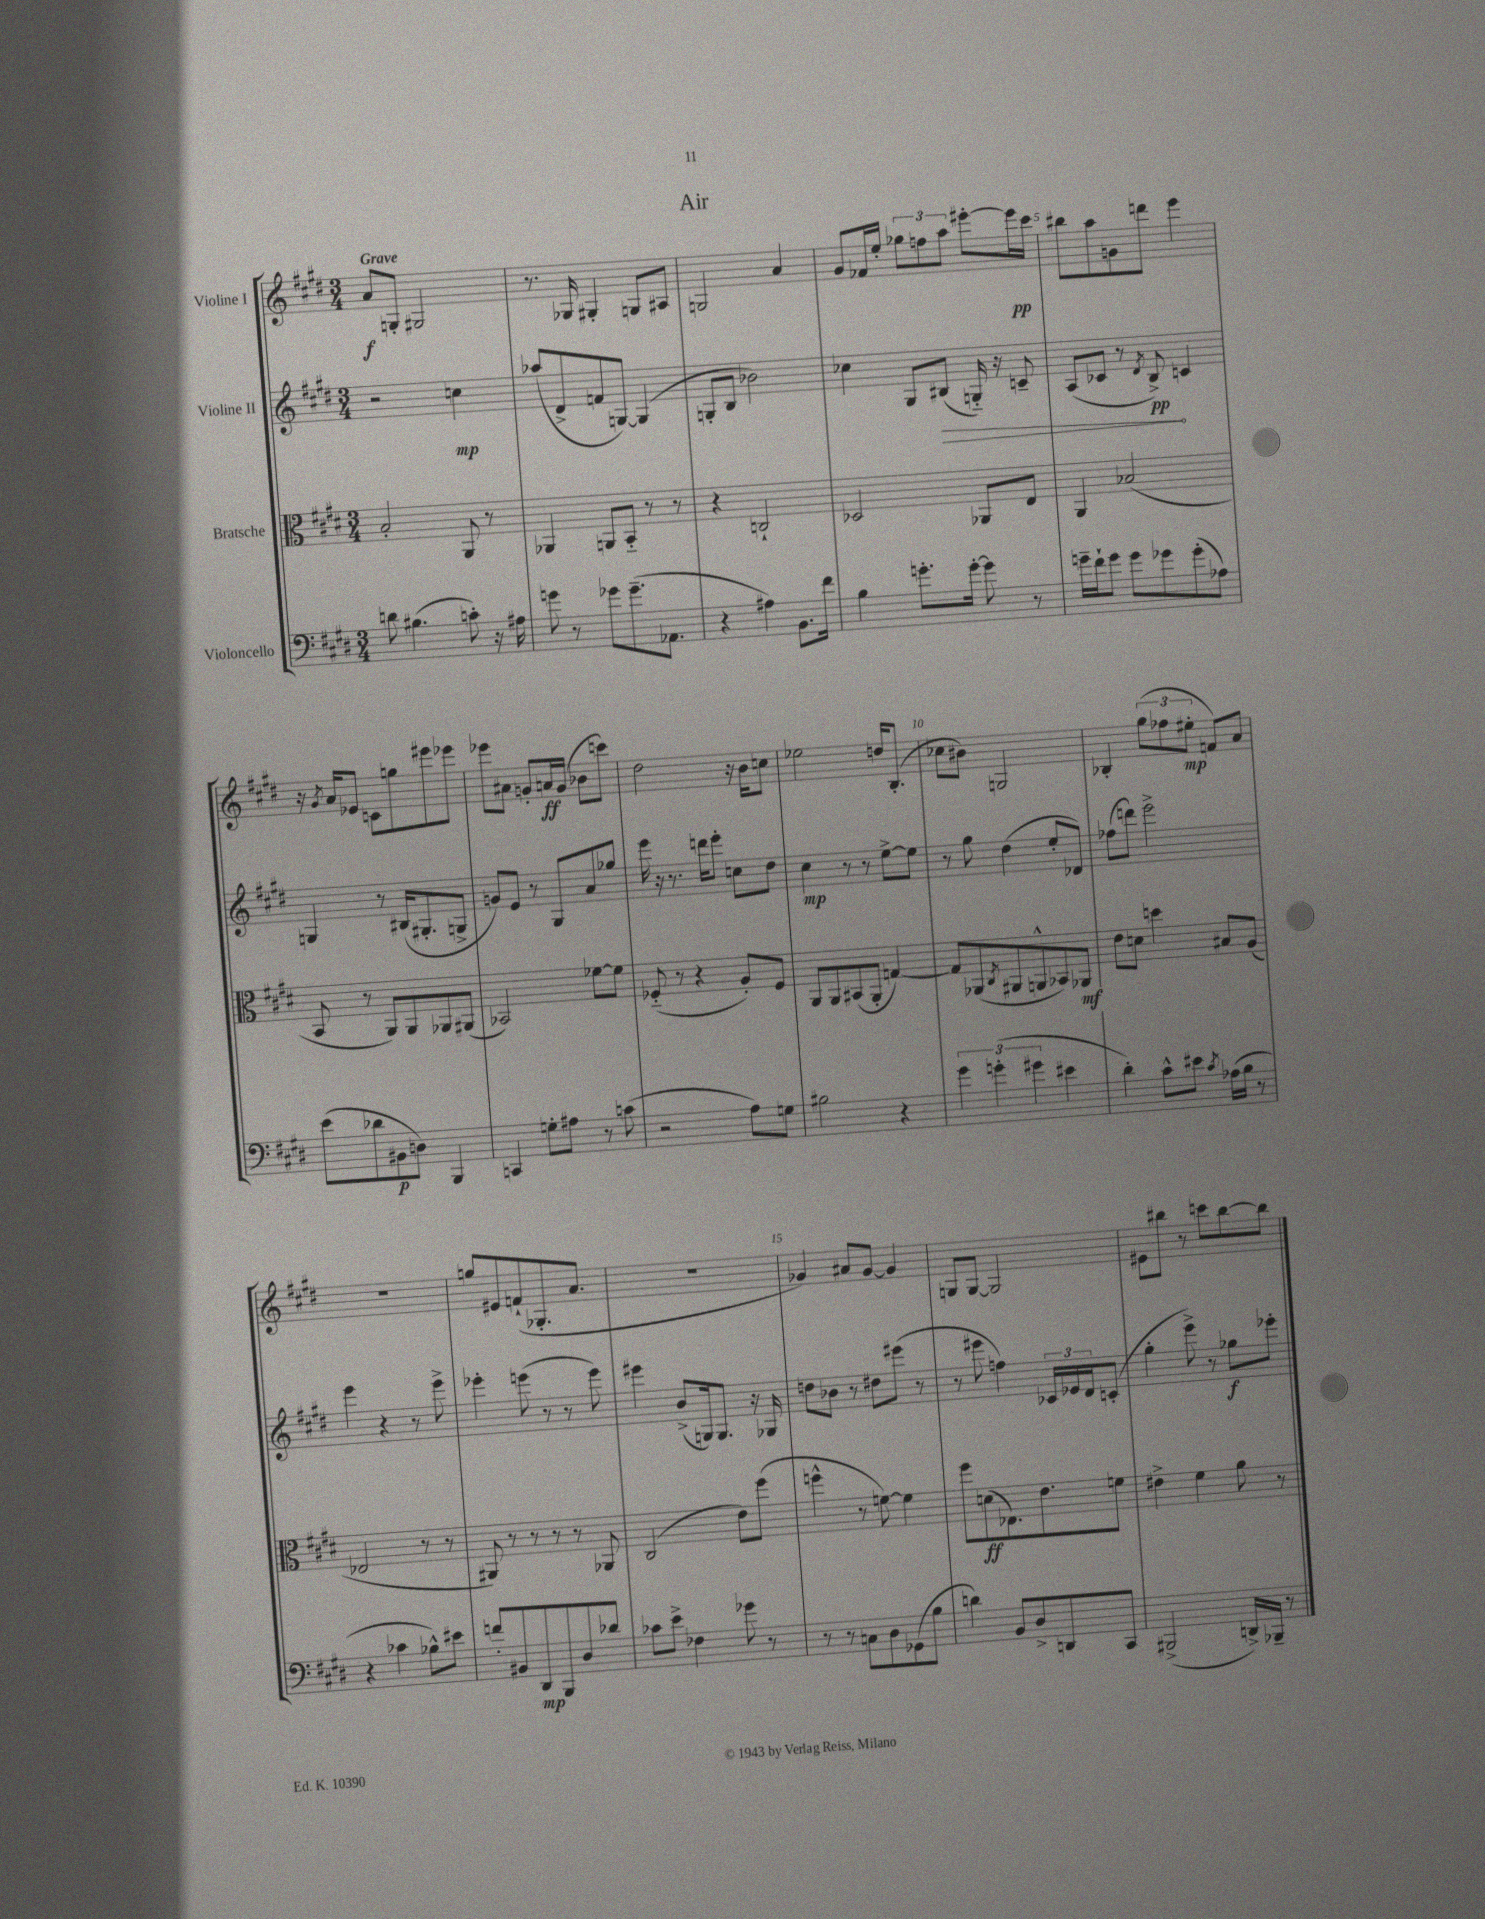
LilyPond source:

\header { title = "Air" }
<<
\new StaffGroup <<
\new Staff = "s0" \with { instrumentName = "Violine I" } {
    \clef treble \key e \major \numericTimeSignature \time 3/4 \tempo "Grave"
    a'8\f g8-. gis2 |
    r8. ges16 gis4-. g8 ais8 |
    g2 a'4 |
    gis'8 fes'16 e''16-. \tuplet 3/2 { ges''8 f''8 a''8 } eis'''8~-. eis'''16\pp cis'''16 |
    bis''8 a''8 g'8 d'''8 e'''4 |
    r16 \acciaccatura { gis'8 } a'16 ees'8 c'8 g''8 eis'''8 ees'''8 |
    ees'''8 ais'8 g'8-. a'16\ff g'16( bes'8 c'''8) |
    dis''2 r16 b'16 c''8 |
    ees''2 d''16 b8.-.( |
    ces''8 bis'8) g2 |
    bes4-. \tuplet 3/2 { gis''8( fes''8 eis''8-.\mp } f'8) a'8 |
    R2. |
    g''8 eis'8 f'8-!( ges8.-. a'8. |
    R2. |
    ges'4) ais'8 ges'8~ ges'4 |
    g8 g8~ g2 |
    eis'8 bis''8 r8 c'''8 bis''8~ bis''8 \bar "|." |
}
\new Staff = "s1" \with { instrumentName = "Violine II" } {
    \clef treble \key e \major \numericTimeSignature \time 3/4
    r2 c''4\mp |
    aes''8( dis'8-> f'8 g8~) g4( |
    g8-. b8 bes'2) |
    ces''4 gis8 \once \override Hairpin.circled-tip = ##t bis8\>( g16-_) r16 c'8-- |
    a8( ces'8 r8 \acciaccatura { dis'8 } b8->\pp\!) c'4 |
    g4 r8 bis16( gis8.-. g8-> |
    g'8) e'8 r8 gis8 a'8 ges''8 |
    e'''16 r16 r8. d'''16 e'''8-. c''8 dis''8 |
    cis''4\mp r8 r8 e''8~-> e''8 |
    r8 gis''8 dis''4( e''8-. des'8) |
    fes''8( d'''8) e'''2-> |
    e'''4 r4 r8 e'''8-> |
    ees'''4-. e'''8( r8 r8 e'''8) |
    eis'''4 b'8->( g16) g8. r16 ges16 |
    d''8 bes'8 r8 dis''8 eis'''8( r8 |
    r8 eis'''8 f''4) \tuplet 3/2 { ces'16 ees'16 dis'16 } c'8-.( |
    gis''4-. e'''8->) r8 ges''8\f ees'''8-. \bar "|." |
}
\new Staff = "s2" \with { instrumentName = "Bratsche" } {
    \clef alto \key e \major \numericTimeSignature \time 3/4
    b2-. a,8 r8 |
    aes,4 a,8 b,8-_ r8 r8 |
    r4 c2-! |
    des2 aes,8 e8 |
    a,4 bes2( |
    b,8 r8 a,8) a,8 aes,8 ais,8( |
    bes,2) fes'8~ fes'8 |
    fes8-_( r8 r4 a8-.) fes8 |
    a,8 a,8 bis,8( a,8-. g4~) |
    g8 aes,8( \acciaccatura { cis8 } ais,8 a,8-^ bes,8) aes,8\mf |
    e'8 d'8 d''4 bis8 a8( |
    ees2 r8 r8 |
    ais,8) r8 r8 r8 r8 aes,8 |
    cis2( e'8) fis''8( |
    f''4-^ r8 f'8~) f'4 |
    fis''8 d'8\ff( ees8.) e'8. f'8 |
    eis'4-> fis'4 a'8 r8 \bar "|." |
}
\new Staff = "s3" \with { instrumentName = "Violoncello" } {
    \clef bass \key e \major \numericTimeSignature \time 3/4
    d'8 bis4.( c'8-.) r16 ais16 |
    g'8 r8 ges'8 ges'8.--( aes,8. |
    r4 ais4) b,8. fis'16 |
    b4 g'8.-. g'16~-. g'8 r8 |
    g'16-- fis'16-! g'8 g'8 ges'8 ges'8-.( aes8) |
    e'8( des'8 bis,8\p d8) b,,4 |
    c,4 g8-. ais8 r8 c'8( |
    r2 a8) g8 |
    bis2 r4 |
    \tuplet 3/2 { gis'4 g'4-.( gis'4 } eis'4 |
    dis'4-.) cis'8-^ eis'8 \acciaccatura { cis'8 } aes16( b16 r8 |
    r4 ces'4 bes8-^) eis'8 |
    f'8-. bis,8 dis,8\mp b,,8 dis8 des'8 |
    ces'8 e'8-> fes4 ges'8 r8 |
    r8 r8 c8 dis8 ges,8( b8 |
    d'4) b,8 dis8-> d,8 cis,8 |
    bis,,2->( d,16->) bes,,16-- r8 \bar "|." |
}
>>
>>
\layout { \context { \Score \override BarNumber.break-visibility = ##(#f #t #t) barNumberVisibility = #(every-nth-bar-number-visible 5) } }
